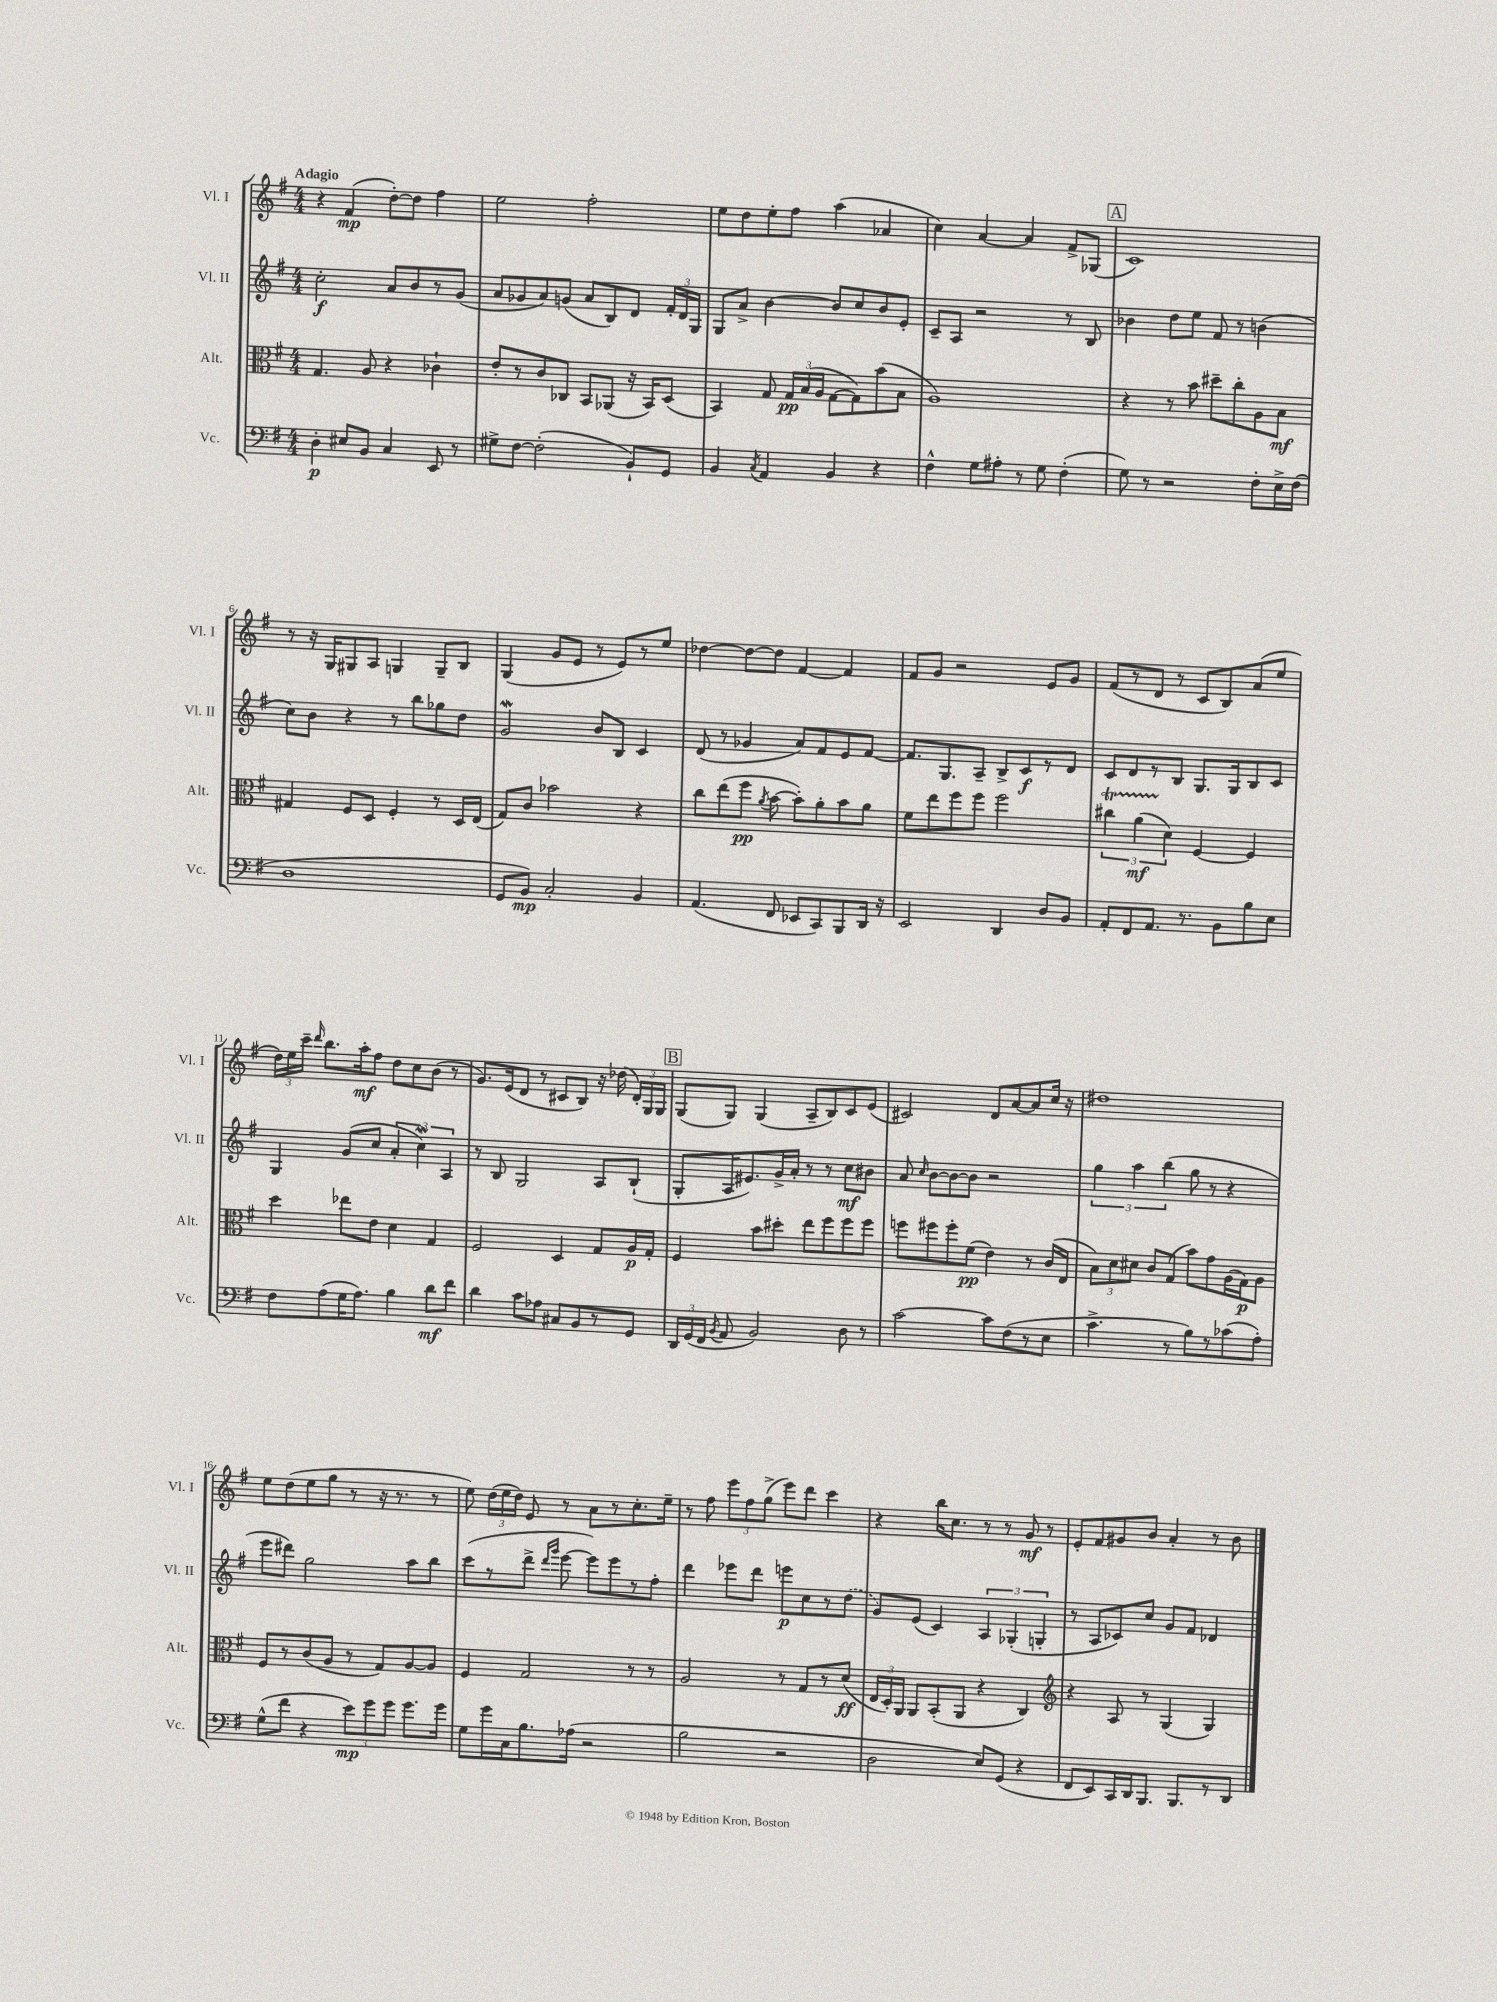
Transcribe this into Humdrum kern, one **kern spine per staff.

**kern	**kern	**kern	**kern
*staff4	*staff3	*staff2	*staff1
*clefF4	*clefC3	*clefG2	*clefG2
*k[f#]	*k[f#]	*k[f#]	*k[f#]
*M4/4	*M4/4	*M4/4	*M4/4
4D'\	4.G/	2cc'\	4r
8E#/L	.	.	(4f#/
8BB/J	8A/	.	.
4C/	4r	8a/L	[8dd'\L)
.	.	8b/	8dd\]J
8EE/	4c-`\	8r	4ff#\
8r	.	(8g/J	.
=	=	=	=
8G#^\L	8e'/L	8a/L	2ee\
[8F#\J	8r	8g-/	.
(2F#'\]	8c/	8a/)	.
.	8C-/J	(8g/J	.
.	8BB/L	8a/L	2ff#'\
.	(8AA-/J	8B/)	.
8BB`/L)	16r	8d/J	.
.	16BB/LK)	.	.
8GG/J	(8D/J	24f#'/LL	.
.	.	24d/	.
.	.	24G/JJ	.
=	=	=	=
4BB/	4BB/)	8G/L	8ee\L
.	.	8a^/J	8dd\
8qC/	.	.	.
4AA/	8G/	[4b\	8ee'\
.	24G/LL	.	8ff#\J
.	(24B/	.	.
.	24A/JJ	.	.
4BB/	[8G\L	8b/]L	(4aa\
.	8G\])	8cc/	.
4r	(8b\	8b/	4a-/
.	8B\J	8e'/J	.
=	=	=	=
4F#^^\	1A)	8c~/L	4cc\)
.	.	8A/J	.
8G\L	.	2r	[4a/
8A#'\J	.	.	.
8r	.	.	4a/]
8G\	.	.	.
(4F#'\	.	8r	8f#^/L
.	.	8B/	(8G-/J
=	=	=	=
8G\)	4r	4b-\	1c)
8r	.	.	.
2r	8r	8dd\L	.
.	8b\	8ee\J	.
.	8dd#~\L	8f#/	.
.	8cc'\	8r	.
8F#'\L	8A\	(4b\	.
16E^\L	8B\J	.	.
(16F#\JJ	.	.	.
=	=	=	=
1D	4G#/	8cc\L)	8r
.	.	8b\J	16r
.	.	.	16G/LK
.	8F#/L	4r	8G#/
.	8D/J	.	8A/J
.	4F#'/	8r	4G/
.	.	8bb\L	.
.	8r	8gg-\	8G~/L
.	16D/LL	8dd\J	8B/J
.	(16E/JJ	.	.
=	=	=	=
8GG/L	8G/L)	2g/	(4G/
8BB/J)	8c/J	.	.
2C'/	2b-\	.	8g/L
.	.	.	8e/J
.	.	8b/L	8r
.	.	8B/J	8e/L)
4BB/	4r	4c/	8r
.	.	.	8ee/J
=	=	=	=
(4.AA/	8cc\L	(8d/	[4dd-\
.	(8ee\	8r	.
.	8ff#\J	4g-/	8dd-\_L
.	8qa/	.	.
8FF#/	[8b\	.	8dd-\]J
8EE-/L	8b'\]L)	8a/L)	[4f#/
8CC/)	8a'\	8f#/	.
8BBB/	8b\	8e/	4f#/]
16DD/Jk	8a\J	[8f#/J	.
16r	.	.	.
=	=	=	=
2EE/	8f#\L	8.f#/]L	8f#/L
.	8ee\	.	8g/J
.	.	8.G/	.
.	8ff#\	.	2r
.	8ff#\J	8A~/J	.
4DD/	2ff#\	8B^/L	.
.	.	8c/	.
8D/L	.	8r	8e/L
8BB/J	.	8d/J	8g/J
=	=	=	=
8AA'/L	6cc#\	8c/L	(8f#/L
8FF#/	.	8d/	8r
.	(6a\	.	.
8.AA/J	.	8r	8d/J
.	6d\)	.	.
.	.	8B/J	8r
8.r	.	.	.
.	[4F#/	8.G/L	8c/L
8BB\L	.	.	8B/)
.	.	16G/k	.
8B\	4F#/]	8B/	(8a/
8E\J	.	8c/J	8ee/J
=	=	=	=
8F#\L	4dd\	4G/	24dd\LL)
.	.	.	24ee\
.	.	.	24ccc~\JJ
.	.	.	16qqddd/
(8A\	.	.	8.bb\L
16G\K	8ee-\L	(8g/L	.
8.A\J)	.	.	16aa'\k
.	8e\J	8cc/J	8ff#\J
4B\	4d\	6a'/	8dd\L
.	.	.	8cc\
.	.	6cc\)	.
8d\L	4G/	.	(8b\J
.	.	6A/	.
8f#\J	.	.	8r
=	=	=	=
4d\	2F#/	8r	8.g/L)
.	.	8B/	.
.	.	.	(16e/k
8c\L	.	2G/	8d/J
8A-\J	.	.	8r
8C#/L	4D/	.	8c#/L
8BB/	.	.	8B/J)
8r	8G/L	8A/L	16r
.	.	.	(16dd-\
8GG/J	16A/L	(8B`/J	24d'/LL)
.	.	.	24G/
.	16G'/JJ	.	.
.	.	.	24G/JJ
=	=	=	=
24DD/LL	4F#/	8G'/L	(8G/L
(24GG/	.	.	.
24FF#/JJ	.	.	.
8qBB/	.	.	.
8AA/	.	16A/K	8G/J)
.	.	8.e#/)	.
2BB/)	8b\L	.	(4G/
.	8dd#'\J	16g^/L	.
.	.	16a'/JJ	.
.	8ee\L	8r	8A~/L
.	8ff#\	8r	8B/)
8D\	8ff#\	8cc\L	8c/
8r	8ff#\J	8b#\J	(8e/J
=	=	=	=
[2c\	8ff\L	8a/	2c#/)
.	.	16qqcc/	.
.	8ff#\	[8b\L	.
.	8ff#'\	8b\_	.
.	(8f#\J	8b\]J	.
8c\]L	4e\)	2r	8d/L
(8F#\	.	.	[8a/
8r	8r	.	8a/]
8E\J	(16c/LL	.	16cc/Jk
.	16E/JJ	.	16r
=	=	=	=
4.c^\	12B\L)	6gg\	1dd#
.	12d\	.	.
.	12d#\J	6aa\	.
.	8c/L	.	.
.	.	(6bb\	.
8r	(8G/J	.	.
8B\L)	8b\L)	8gg\	.
8r	8g\	8r	.
(8c-\	(16A\L	4r	.
.	16G\J)	.	.
8A'\J)	8A\J	.	.
=	=	=	=
(8G^^\L	8F#/L	8eee\L	8ee\L
8f#\J	8r	8ddd#\J)	(8dd\
4r	(8c/	2gg\	8ee\
.	8A/J	.	8gg\J
12e\L)	8r	.	8r
12g\	.	.	.
.	8G/L)	.	16r
12g\J	.	.	.
.	.	.	8.r
8.g\L	[8A/	8aa\L	.
.	8A/]J	8bb\J	8r
16g\Jk	.	.	.
=	=	=	=
8G\L	4F#/	(8ccc\L	8ee\)
16g\L	.	8r	(24dd\LL
.	.	.	24ee\
16C\J	.	.	.
.	.	.	24dd\JJ)
8.B\	2G/	8ddd^\J	8e/
.	.	16qqddd/LL	.
.	.	16qqggg/JJ	.
.	.	[8eee\	8r
(16A-\Jk	.	.	.
2r	.	8eee\]L)	8a\L
.	.	8eee\	8r
.	8r	8r	8.cc'\
.	8r	8ff#'\J	.
.	.	.	16ee~\Jk
=	=	=	=
2B\	2A/	4ddd\	8r
.	.	.	8ff#\
.	.	8eee-\L	12eee\L
.	.	.	12ff#\
.	.	8ddd\J	.
.	.	.	(12gg^\J
2r	8r	8eee\L	8eee\L)
.	8G/L	8cc\	8ddd\J
.	8r	8r	4ccc\
.	(8d/J	(8dd\J	.
=	=	=	=
2D\	24E/LL	8g/L)	4r
.	24D'/)	.	.
.	24AA/JJ	.	.
.	8AA/L	(8e/J	.
.	(8BB'/	4c/)	16bb\LK
.	.	.	8.cc\J
.	8AA/J	.	.
8E/L)	4r	6A/	8r
(8GG/J	.	.	8r
.	.	(6G-'/	.
4r	4C/)	.	8g/
.	.	6G'/	.
.	.	.	8r
=	=	=	=
*	*clefG2	*	*
8FF#/L	4r	8r	8e'/L
8EE/)	.	8A/L	8f#/
16CC/L	8A/	8c-/)	8g#/
16DD/J	.	.	.
8.BBB/J	8r	8cc/J	8b/J
.	(4G/	8g/L	4a'/
8.BBB/L	.	.	.
.	.	8f#/J	.
8r	4G/)	4d-/	8r
8DD/J	.	.	8b\
==	==	==	==
*-	*-	*-	*-
